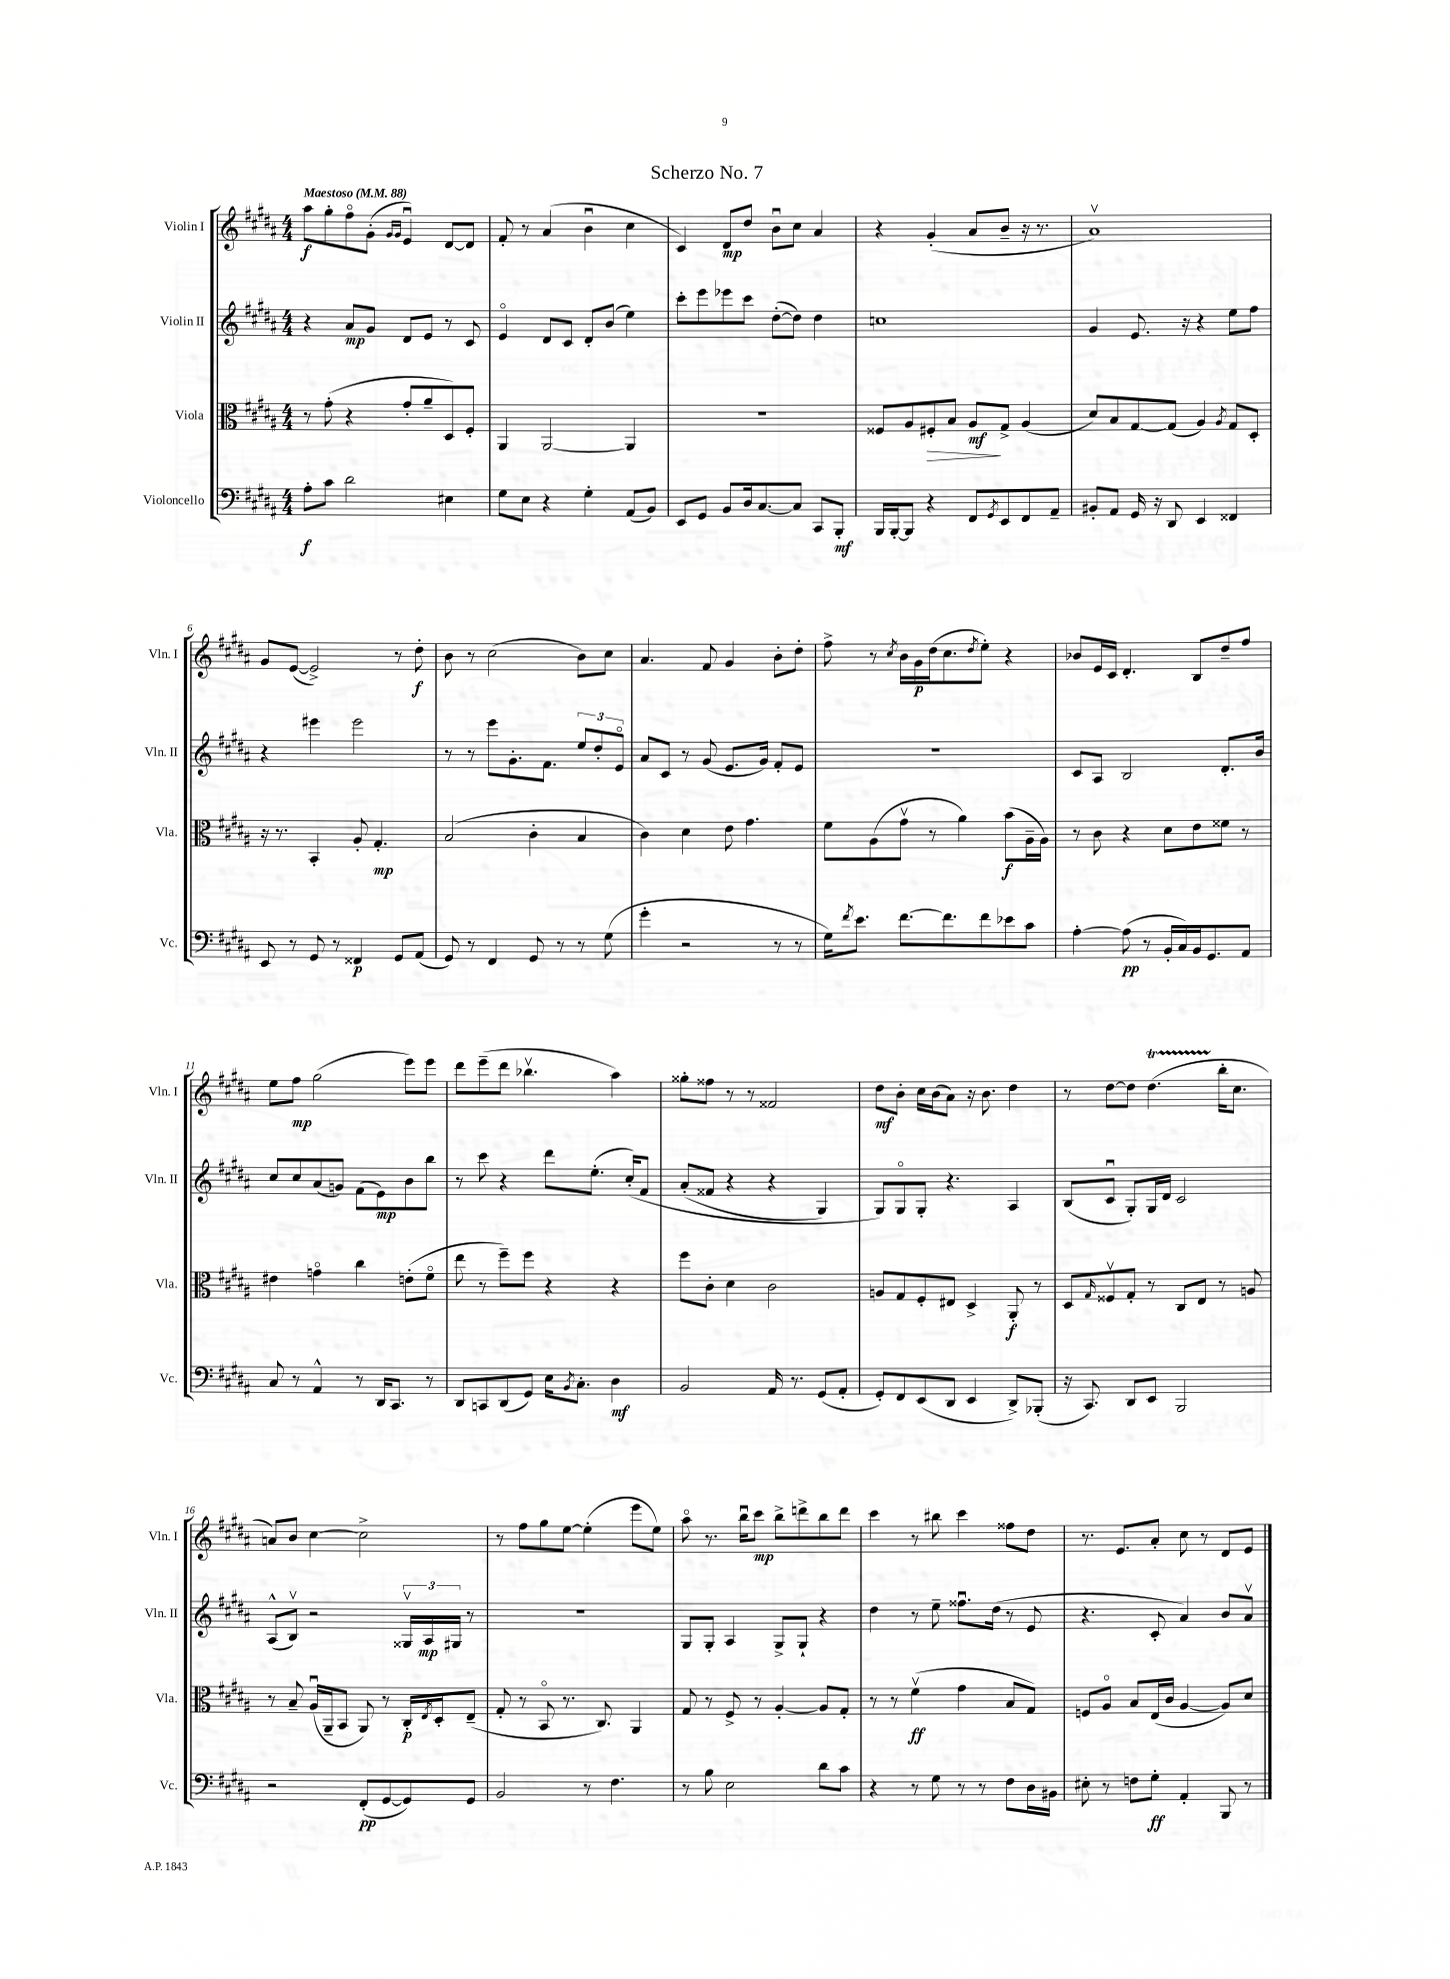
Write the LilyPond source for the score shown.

\header { title = "Scherzo No. 7" }
<<
\new StaffGroup <<
\new Staff = "s0" \with { instrumentName = "Violin I" shortInstrumentName = "Vln. I" } {
    \clef treble \key b \major \numericTimeSignature \time 4/4 \tempo "Maestoso" 4 = 88
    ais''8\f gis''8-. fis''8\flageolet gis'8-.( \grace { gis'16 gis'16 } e'4\downbow) dis'8~ dis'8 |
    fis'8-. r8 ais'4( b'4\downbow cis''4 |
    cis'4) dis'8\mp dis''8 b'8\downbow cis''8 ais'4 |
    r4 gis'4-.( ais'8 b'8-- r16 r8. |
    ais'1\upbow) |
    gis'8 e'8~( e'2->) r8 dis''8-.\f |
    b'8 r8 cis''2( b'8) cis''8 |
    ais'4. fis'8 gis'4 b'8-. dis''8-. |
    fis''8-> r8 \acciaccatura { cis''8 } b'16 gis'16\p dis''16( cis''8. \acciaccatura { dis''8 } e''8-.) r4 |
    bes'8 e'16 cis'16 dis'4.-. b8 dis''8-- fis''8 |
    e''8 fis''8\mp gis''2( e'''8) e'''8 |
    dis'''8 e'''8--( dis'''8 bes''4.\upbow ais''4) |
    gisis''8-. fisis''8 r8 r8 fisis'2 |
    dis''8\mf b'8-. cis''16 b'16( ais'8) r16 b'8. dis''4 |
    r8 dis''8~ dis''8 dis''4.\startTrillSpan( b''16-.\stopTrillSpan cis''8. |
    a'8) b'8 cis''4~ cis''2-> |
    r8 fis''8 gis''8 e''8~ e''4-.( e'''8 e''8) |
    ais''8\flageolet r8. b''16\downbow cis'''8\mp b''8-> d'''8-> b''8 d'''8 |
    cis'''4 r8 bis''8 cis'''4 fisis''8 dis''8 |
    r8. e'8. ais'8-. cis''8 r8 dis'8 e'8 \bar "|." |
}
\new Staff = "s1" \with { instrumentName = "Violin II" shortInstrumentName = "Vln. II" } {
    \clef treble \key b \major \numericTimeSignature \time 4/4
    r4 ais'8\mp gis'8 dis'8 e'8 r8 cis'8 |
    e'4\flageolet dis'8 cis'8 dis'8-. b'8( e''4) |
    cis'''8-. e'''8 ees'''8 cis'''8 dis''8~-.( dis''8) dis''4 |
    c''1 |
    gis'4 e'8. r16 r4 e''8 fis''8 |
    r4 eis'''4 eis'''2 |
    r8 r8 e'''8 gis'8.-. fis'8. \tuplet 3/2 { e''8 dis''8-. e'8\flageolet } |
    ais'8 cis'8 r8 gis'8( e'8. gis'16) fis'8-. e'8 |
    R1 |
    cis'8 ais8 b2 dis'8.-. b'16 |
    cis''8 cis''8 ais'8( g'8) fis'8( e'8\mp) b'8 b''8 |
    r8 cis'''8 r4 dis'''8 e''8.-.( cis''16-.)\( fis'8 |
    ais'8-.( fisis'8 r4 r4 gis4) |
    gis8\) gis8\flageolet gis8-. r4. ais4 |
    b8( cis'8\downbow gis8-.) gis16 dis'16 cis'2 |
    ais8-^( b8\upbow) r2 \tuplet 3/2 { gisis16\upbow ais16\mp gis16 } r8 |
    r1 |
    gis8 gis8-. ais4 gis8-> gis8-! r4 |
    dis''4 r8 e''8-- fisis''8.\downbow dis''16( r8 e'8 |
    r4. cis'8-. ais'4) b'8 ais'8\upbow \bar "|." |
}
\new Staff = "s2" \with { instrumentName = "Viola" shortInstrumentName = "Vla." } {
    \clef alto \key b \major \numericTimeSignature \time 4/4
    r8 gis'8-.( r4 gis'8-. ais'8-- dis8) fis8-. |
    ais,4 ais,2~ ais,4 |
    R1 |
    fisis8 ais8 fis8-.\> b8 ais8\mf\! gis8-> ais4( |
    dis'8) b8 gis8~ gis8( ais4) \acciaccatura { ais8 } gis8 dis8-. |
    r16 r8. b,4-. ais8-. gis4.-.\mp |
    b2( cis'4-. b4 |
    cis'4) dis'4 e'8 gis'4. |
    fis'8 ais8( gis'8\upbow r8 ais'4) b'8\f( ais16-- ais16) |
    r8 cis'8 r4 dis'8 e'8 fisis'8 r8 |
    eis'4 g'4\flageolet cis''4 e'8-.( fis'8\flageolet |
    e''8 r8 fis''8--) fis''8 r4 r4 |
    fis''8 cis'8-. dis'4 cis'2 |
    a8 gis8 fis8-. eis8 dis4-> ais,8-.\f r8 |
    dis8 \grace { gis16 } fisis8\upbow gis8-. r8 cis8 e8 r8 a8 |
    r8 b8-- ais16\downbow( ais,16-- b,8 ais,8) r8 cis16-.\p \acciaccatura { e8 } dis16-. e8--( |
    gis8-. r8 b,8\flageolet r8. cis8.) ais,4 |
    gis8 r8 fis8-> r8 ais4~-. ais8 gis8-. |
    r8 r8 fis'4\upbow\ff( gis'4 b8 gis8) |
    f8 ais8\flageolet b8 e16( cis'16 ais4~ ais8) dis'8 \bar "|." |
}
\new Staff = "s3" \with { instrumentName = "Violoncello" shortInstrumentName = "Vc." } {
    \clef bass \key b \major \numericTimeSignature \time 4/4
    ais8-.\f cis'8 dis'2 eis4 |
    gis8 e8 r4 gis4-. ais,8( b,8) |
    e,8 gis,8 b,8 dis16 cis8.~ cis8 cis,8 b,,8-.\mf |
    b,,16 b,,16~-. b,,8 r4 fis,8 \acciaccatura { gis,8 } e,8 fis,8 ais,8-- |
    bis,8-. ais,8 gis,16 r16 dis,8 e,4 fisis,4 |
    e,8 r8 gis,8 r8 fisis,4\p gis,8 ais,8( |
    gis,8) r8 fis,4 gis,8 r8 r8 gis8( |
    gis'4-. r2 r8 r8 |
    gis16) \acciaccatura { fis'8 } e'8. fis'8.~ fis'8. fis'8 ees'8 cis'8 |
    ais4~-. ais8\pp( r8 b,16-. cis16) b,16 gis,8. ais,8 |
    cis8 r8 ais,4-^ r8 dis,16 cis,8. r8 |
    dis,8 c,8 dis,8( gis,8) e16 \acciaccatura { b,8 } cis8.-. dis4\mf |
    b,2 ais,16 r8. gis,8( ais,8-. |
    gis,8-.) fis,8 e,8( dis,8 e,4 dis,8->) bes,,8-.( |
    r16 cis,8.) dis,8 e,8 b,,2 |
    r2 fis,8-.\pp( gis,8~ gis,8) gis,8 |
    b,2 r8 fis4. |
    r8 b8 e2 dis'8 cis'8 |
    r4 r8 gis8 r8 r8 fis8 dis16 bis,16 |
    eis8-. r8 f8 gis8-.\ff ais,4-. b,,8 r8 \bar "|." |
}
>>
>>
